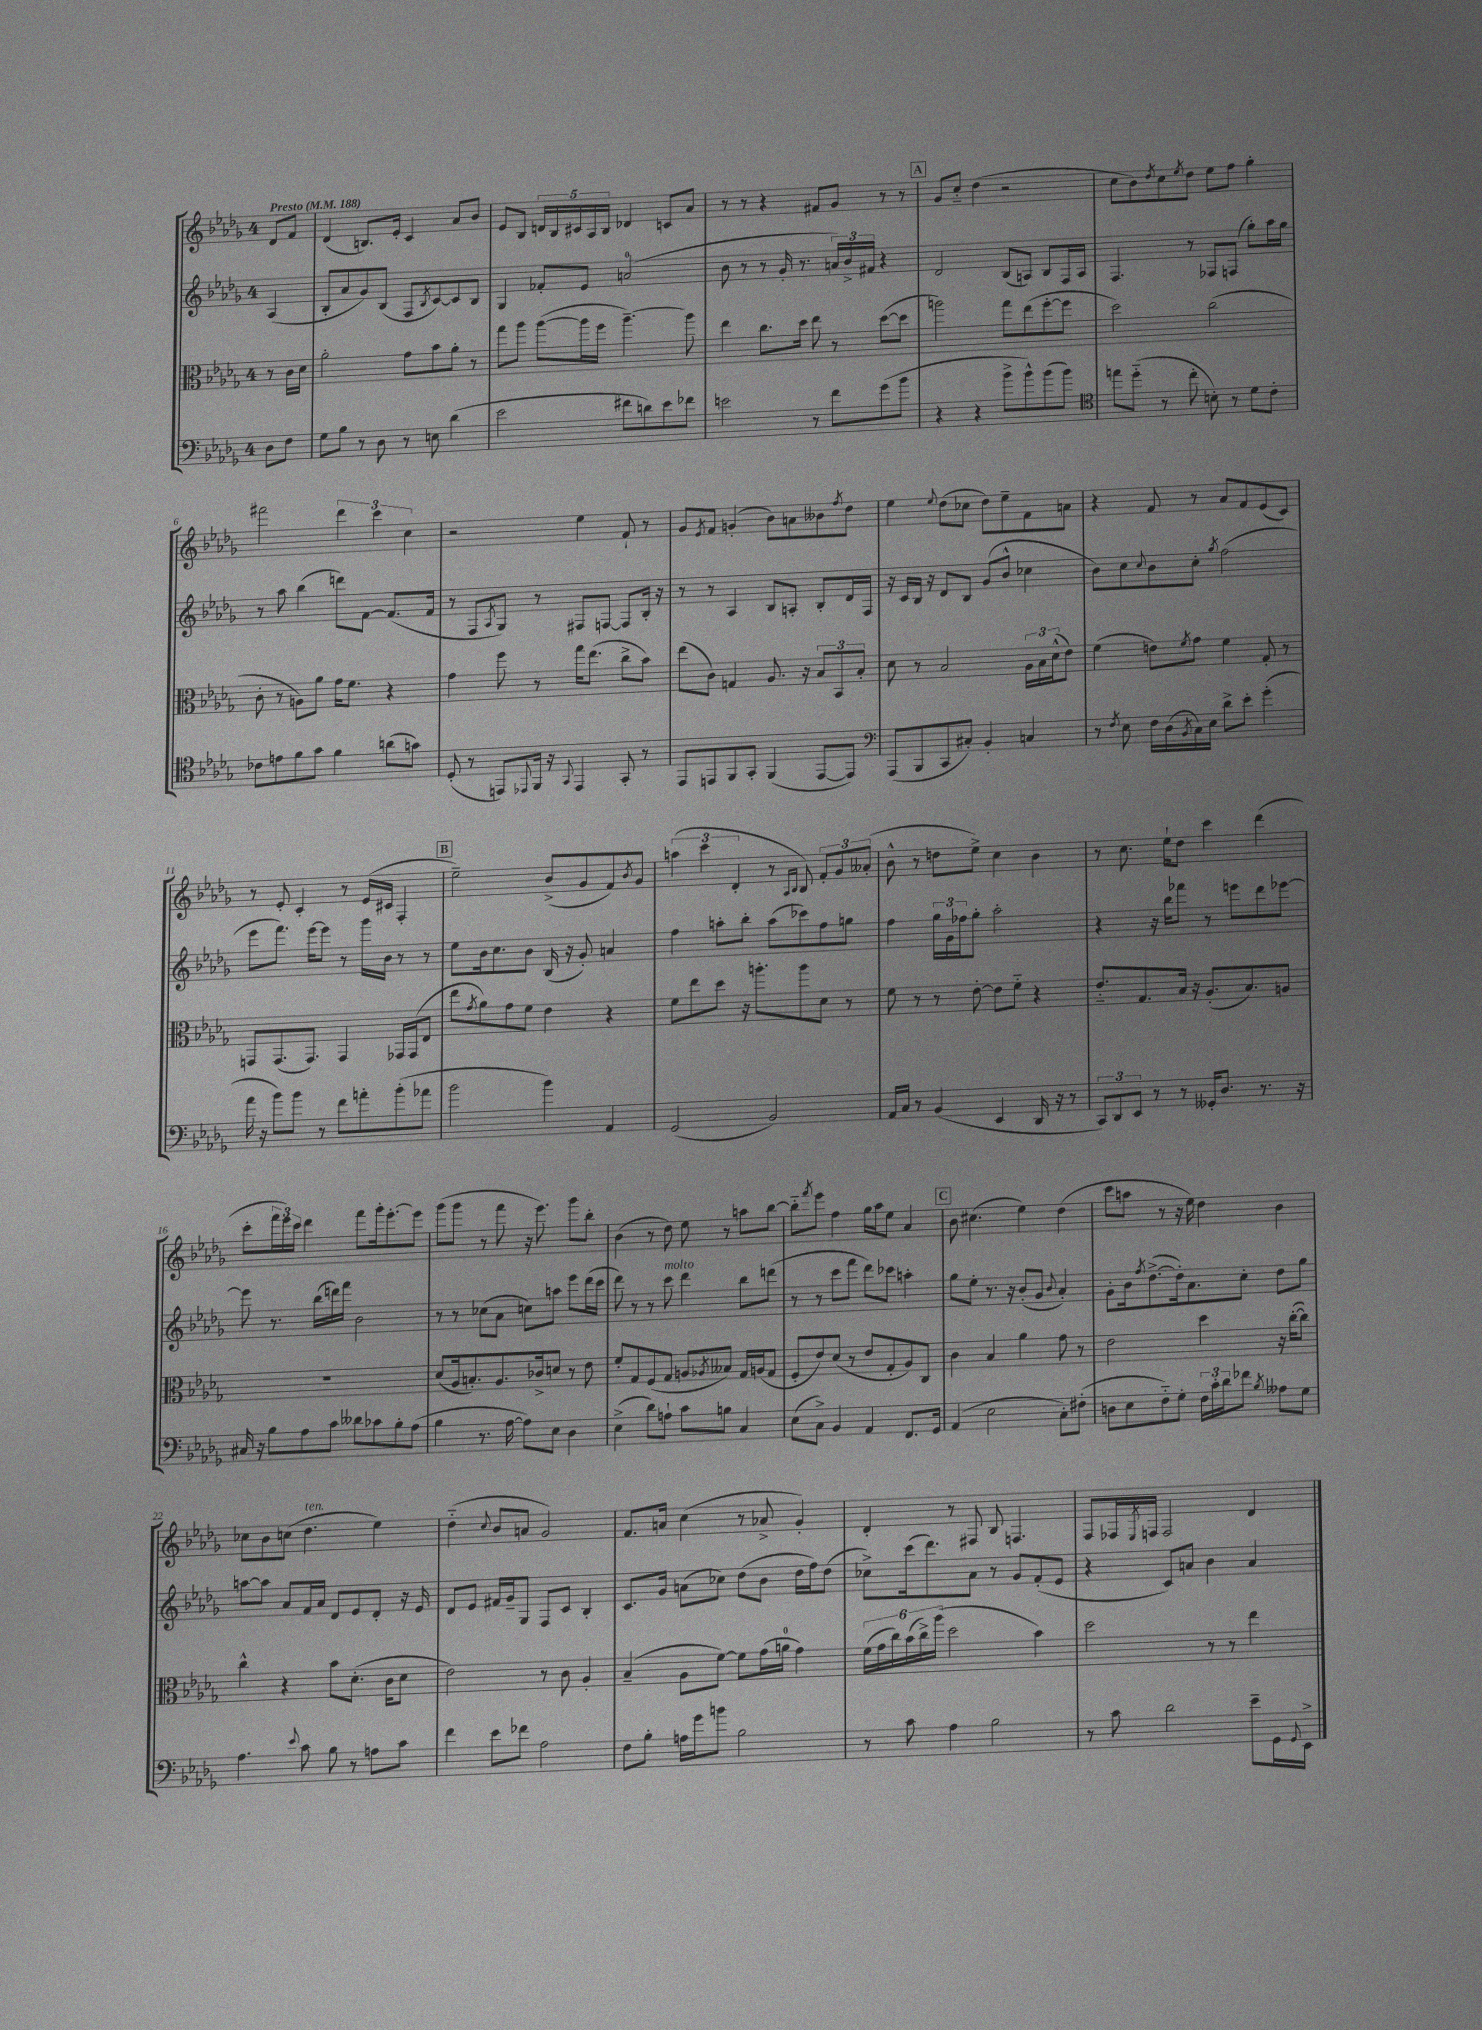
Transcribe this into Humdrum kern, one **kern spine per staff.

**kern	**kern	**kern	**kern
*part4	*part3	*part2	*part1
*staff4	*staff3	*staff2	*staff1
*clefF4	*clefC3	*clefG2	*clefG2
*k[b-e-a-d-g-]	*k[b-e-a-d-g-]	*k[b-e-a-d-g-]	*k[b-e-a-d-g-]
*M4/4	*M4/4	*M4/4	*M4/4
*MM188	*MM188	*MM188	*MM188
=	=	=	=
!	!	!	!LO:TX:a:B:t=Presto
8D-\L	8r	(4A-/	8d-/L
8F\J	16c\LL	.	8f/J
.	16d-\JJ	.	.
=1	=1	=1	=1
8G-\L	2a-'\	8B-'/L	(4d-/
8B-\J	.	8a-/	.
8r	.	8g-/)	8.Bn/L)
8D-\	.	(8B-/J	.
.	.	.	16e-'/Jk
8r	8g-\L	8F/L	4c/
.	.	8qB-/	.
8En\	8b-\	[8c/)	.
(4d-\	8a-'\J	8c/]	8a-/L
.	8r	8B-/J	8b-/J
=2	=2	=2	=2
2e-\	8gg-\L	4G-/	8e-/L
.	8aa-\J	.	8B-/J
.	([8aa-\L	8f-X'/L	20dn/LL
.	.	.	20B-/
.	.	.	20c#X/
.	16aa-\L]	8e-/J	.
.	.	.	20A-/
.	16ff\JJ	.	.
.	.	.	20B-/JJ
8f#X\L	[4.aa-~\)	(2an/	4d-X/
8dn\)	.	.	.
8e-\	.	.	8cn/L
8f-X\J	8aa-\]	.	8a-/J
=3	=3	=3	=3
2en\	4ee-\	8b-\	8r
.	.	8r	8r
.	8.cc\L	8r	4r
.	.	16g-'/	.
.	16dd-\Jk	8.r	.
8r	8ee-\	.	8f#X/L
8f\L	8r	24an/LL)	8g-/J
.	.	24b-^/	.
.	.	24f#X/JJ	.
(8g-\	([8dd-\L	4r	8r
8b-\J	8dd-\J]	.	8r
!!LO:REH:place=s1:t=A
=4	=4	=4	=4
4r	2aan\)	2d-/	8g-/L
.	.	.	8cc/J
4r	.	.	(4dd-\
8b-^\L	8gg-\L	(8B-/L	2r
8b-^^\)	(8ee-\	8An/J)	.
(8b-\	[8ff'\	8B-/L	.
8b-\J)	8ff\J]	16F/L	.
.	.	16A/JJ	.
=5	=5	=5	=5
*clefC4	*	*	*
8een\L	2dd-\)	4.F/	8cc\L
(8dd-\J	.	.	8b-\)
.	.	.	8qdd-/
8r	.	.	8cc\
.	.	.	8qee-/
8cc'\	.	8r	8dd-\J
8Bn'\)	(2cc\	8F-X/L	8ee-\L
8r	.	(8Fn/J	8ff\J
8d-\L	.	8gg-'\L)	4gg-'\
8c'\J	.	16aa-\L	.
.	.	16gg-\JJ	.
!!LO:LB:g=z
=6	=6	=6	=6
8c-X\L	8c'\	8r	2fff#X\
8en\	8r	8aa-\	.
8f\	8An\L)	(4bb-\	.
8g-\J	8a-\J	.	.
4f\	16g-\KL	8dddn\L)	6ddd-\
.	8.f\J	.	.
.	.	[8f\J	.
.	.	.	6ccc\
(8an\L	4r	(8.f/L]	.
.	.	.	6cc\
8gn\J)	.	.	.
.	.	16f/Jk	.
=7	=7	=7	=7
(8D-'/	4g-\	8r	2r
8r	.	8F/L	.
.	.	8qA-/	.
8EEn/L)	8ff\	8G-/J)	.
8qqEE-X/	.	.	.
16FF/Jk	8r	8r	.
16r	.	.	.
8qqGG-/	.	.	.
4EE-/	16gg-\KL	8F#X/L	4ee-\
.	(8.ee-\J	.	.
.	.	[8Fn/J	.
8GG-'/	8cc^\L	8F/L]	8f`/
8r	8b-\J)	16B-'/Jk	8r
.	.	16r	.
=8	=8	=8	=8
8EE-/L	(8ee-\L	8r	8g-/L
.	.	.	8qe-/
8EEn/	8c\J)	8r	8f/J
8FF/	4Gn/	4A-/	(4gn'/
8GG-'/J	.	.	.
(4FF/	8.A-/	8B-/L	8b-\L)
.	.	8An'/J	8an\
.	16r	.	.
[8EE/L	12B-/L	8B-'/L	8b--X\
.	12BB-/	.	.
.	.	.	8qff/
8EE/J])	.	16d-/L	8dd-\J
.	12B-'/J	.	.
.	.	16F/JJ	.
=9	=9	=9	=9
*clefF4	*	*	*
(8AAA-/L	8d-\	16r	4ee-\
.	.	16c/LL	.
8BBB-/	8r	16B-/JJ	.
.	.	16r	.
.	.	.	8qqee-/
8CC/	2B-/	8d-/L	(8dd-\L
8C#X'/J)	.	8B-/J	8cc-X\J
4BB-'/	.	(8g-/L	8dd-\L)
.	.	8b-^^/J	8ee-~\
4Cn/	24A-\LL	4cc-X\	8f\
.	24B-\	.	.
.	(24d-^^\J	.	.
.	8e-\J)	.	8an\J
=10	=10	=10	=10
8r	(4f\	8b-\L)	4r
8qF/	.	.	.
8E-\	.	8cc\	.
.	.	8qqcc/	.
16F\LL	8en\L)	8b-\	8f/
(16D-\	.	.	.
8qBB-/	8qf/	.	.
16C\)	8g-\J	8cc'\J	8r
16E-\JJ	.	.	.
.	.	8qgg-/	.
8d-^\L	4f\	(2ff\	8a-/L
8e-'\J	.	.	8f/
(4g-'\	8G-'/	.	(8e-/
.	8r	.	8c/J)
!!LO:LB:g=z
=11	=11	=11	=11
16a-\	8GGn/L	8eee-\L	8r
16r	.	.	.
8b-\L)	(8.GG/	8.fff\J)	8e-'/
8b-\J	.	.	4c'/
.	8.GG/J)	[16eee-\KL	.
8r	.	8eee-\J]	.
8f\L	4GG/	8r	8r
8an'\	.	16ggg-\LL	(16e-/LL
.	.	16b-\JJ	16c#X/JJ
(8b-'\	16GG-X/LL	8r	4F'/
.	(16GG-/J	.	.
8a-X\J	8E-/J	8r	.
!!LO:REH:place=s1:t=B
=12	=12	=12	=12
2b-\	8ee-\L	8ee-\L	2ee-~\)
.	8qg-/	.	.
.	8a-\)	16b-\k	.
.	.	8.cc\	.
.	8g-\	.	.
.	8f\J	8b-\J	.
4b-\)	4e-\	(16B-/	(8b-^/L
.	.	16r	.
.	.	8g-'/)	8g-/
4AA-/	4r	4an/	8f/)
.	.	.	8qb-/
.	.	.	8g-/J
=13	=13	=13	=13
(2GG-/	8f\L	4ff\	(6aan\
.	8ee-\	.	.
.	.	.	6ccc\
.	8dd-\J	8aan'\L	.
.	.	.	6d-'/
.	16r	8bb-'\J	.
.	8.aan'\L	.	.
2BB-/)	.	(8aa\L	8r
.	.	.	16qqA-/LL
.	.	.	16qqB-/JJ
.	8aa\	8ccc-X\)	8B-/)
.	8d-\J	8ff\	12f'/L
.	.	.	12g-/
.	8r	8ggn\J	.
.	.	.	(12a--X'/J
=14	=14	=14	=14
16AA-/LL	8f\	4ff\	8b-^^\
16C/JJ	.	.	.
8r	8r	.	8r
(4BB-/	8r	24gg-\LL	8ddn\L
.	.	24g-\	.
.	.	24ff-X\J	.
.	[8e-'\	8gg-'\J	8ee-^\J)
4EE-/	8e-\L]	2aa-'\	4cc\
.	8f\J	.	.
16DD-/	4r	.	4b-\
16r	.	.	.
8r	.	.	.
=15	=15	=15	=15
12CC/L)	8.e-/L	4r	8r
12DD-/	.	.	.
.	.	.	8.cc\
12EE-/J	.	.	.
.	8.G-/	.	.
8r	.	16r	.
.	.	16bb-\KL	16ee-`\KL
8r	16B-/Jk	8fff-X\J	8dd-\J
.	16r	.	.
16GG--X'/KL	(8.A-'/L	8r	4ccc\
8.D-/J	.	.	.
.	.	8eeen\L	.
.	8.B-/)	.	.
8.r	.	8ddd-\	(4ddd-\
.	8An/J	[8eee-X\J	.
16r	.	.	.
!!LO:LB:g=z
=16	=16	=16	=16
16C#X/	1r	8eee-\]	8ccc'\L
16r	.	.	.
8B-\L	.	8.r	24fff\L
.	.	.	24eee-\)
.	.	.	24ccc\JJ
8A-\	.	.	4ddd-\
.	.	(16bb-\LL	.
8c\J	.	16dddn\)	.
.	.	16fff\JJ	.
8d--X\L	.	2b-\	8fff\L
8c-X\	.	.	16ggg-'\k
.	.	.	[8.eee-'\
8B-'\	.	.	.
(8A-\J	.	.	8eee-\J]
=17	=17	=17	=17
4B-\	(8d-/L	8r	(8ggg-\L
.	16A-/k	8r	8ggg-\J
.	8.Bn'/)	.	.
8.r	.	(8cc-X\L	8r
.	8.A-/	8a-\J	8fff\
[16A-\	.	.	.
8A-\L])	.	8ccn\L)	16r
.	16c-X^/k	.	8.eee-\)
8E-\J	8dn/J	8aan\J	.
4D-\	8r	8eee-\L	8ggg-\L
.	8e-\	(16ddd-\L	8bb-'\J
.	.	16ccc\JJ	.
=18	=18	=18	=18
(4E-^\	8f'/L	8ddd-\)	(4b-\
.	8G-/	8r	.
8d-\L)	(8F/	8r	8r
!	!	!LO:TX:a:i:t=molto	!
8An`\J	8G-/J	8ccc\	8dd-\)
8c\L	8An/L	4ddd-\	8ee-\
.	8qA-X/	.	.
8Bn\J	8B--X/J)	.	8r
4C/	16G-/LL	8bb-\L	8aan\L
.	(16An/J	.	.
.	8G-/J	(8dddn\J	[8bb-\J
=19	=19	=19	=19
(8E-\L	8F'/L	8r	8bb-\L]
.	.	.	8qfff/
8C^\J)	8e-/)	8r	8eee-\J
4BB-/	(8d-/J	8ccc\L	4ff\
.	8r	8fff\J	.
4AA-/	8e-/L	8ddd-\L)	16gg-\LL
.	.	.	16aa-\J
.	8G-'/	8ccc-X\J	8ee-\J
8.FF/L	8A-/)	4aan'\	4a-/
.	8C/J	.	.
16GG-/Jk	.	.	.
!!LO:REH:place=s1:t=C
=20	=20	=20	=20
(4AA-/	4c\	8gg-\L	8b-\
.	.	8ee-'\J	(4.cc#X\
2E-\	4B-/	8.r	.
.	.	16r	.
.	4a-\	(8b-'/L	4ee-\)
.	.	8g-/J	.
.	.	8qqb-/	.
8C'\L)	8g-\	4a-'/)	(4dd-\
(8F#X'\J	8r	.	.
=21	=21	=21	=21
8Dn\L	2e-\	8g-'\L	8ccc\L
8E-\	.	16b-\k	8aan\J
.	.	8qff/	.
.	.	([8.dd-^\	.
8F\)	.	.	8r
8G-'\J	.	16dd-'\k])	16r
.	.	8.a-\	16ee-\)
24F\LL	4dd-\	.	4dd-\
24c'\	.	.	.
24d-\J	.	.	.
8f-X\J	.	8cc'\J	.
8qB-/	.	.	.
8A--X\L	16r	8dd-\L	4b-\
.	([16cc'\KL	.	.
8G-\J	8cc\J])	8gg-\J	.
!!LO:LB:g=z
=22	=22	=22	=22
4.A-\	4cc^^\	[8aan\L	8cc-X\L
.	.	8aa\J]	8b-\
.	4r	8a-/L	(8ccn\J
8qqe-/	.	.	.
!	!	!	!LO:TX:a:i:t=ten.
8c\	.	16f/L	4.dd-\
.	.	16a-/JJ	.
8B-\	8b-\L	8d-/L	.
8r	(8.d-'\J	8e-/	.
8An\L	.	8d-'/J	4ee-\)
.	16c\KL	.	.
8c\J	8d-\J	16r	.
.	.	16e-/	.
=23	=23	=23	=23
4f\	2e-\)	8d-/L	(4dd-\
.	.	8e-/J	.
.	.	.	8qqcc/
8e-\L	.	16f#X/LL	8b-/L
.	.	16g-~/J	.
8f-X\J	.	8G-/J	8an/J
2A-\	8r	8F/L	2g-/)
.	8c\	8c/J	.
.	4A-'/	4B-'/	.
=24	=24	=24	=24
8F\L	(4B-~/	8.c/L	8.f/L
8B-'\J	.	.	.
.	.	16g-/Jk	16an/Jk
16An\LL	8A-\L	(8an\L	(4cc\
16g-\J	.	.	.
8bn\J	[8f\J)	8cc-X\J)	.
2B-\	8f\L]	(8dd-\L	8r
.	(16g-\L	8b-\J	8a-X^/
.	16an\JJ	.	.
.	4g-\)	16dd-\LL	4g-'/)
.	.	16ff\J)	.
.	.	(8dd-\J	.
=25	=25	=25	=25
8r	(24f\LL	8cc-X^\L)	4d-'/
.	24g-\	.	.
.	24cc\)	.	.
8c\	(24b-\	(16ccc\k	.
.	24cc^\)	.	.
.	.	8.ddd-\)	.
.	(24aa-\JJ	.	.
4A-\	2dd-\	.	8r
.	.	8a-\J	8F#X/
2B-\	.	8r	8B-/
.	.	8g-/L	4.Fn/
.	4b-\)	(8f'/	.
.	.	8e-/J	.
=26	=26	=26	=26
8r	2dd-\	4r	8F/L
8c\	.	.	16F-X/L
.	.	.	8qE-/
.	.	.	16Fn/JJ
2d-\	.	8c/L)	2F/
.	.	8an/J	.
.	8r	4b-\	.
.	8r	.	.
8e-~\L	4ee-\	4a/	4d-/
16GG-\L	.	.	.
8qqGG-/	.	.	.
16EE-^\JJ	.	.	.
==	==	==	==
*-	*-	*-	*-
